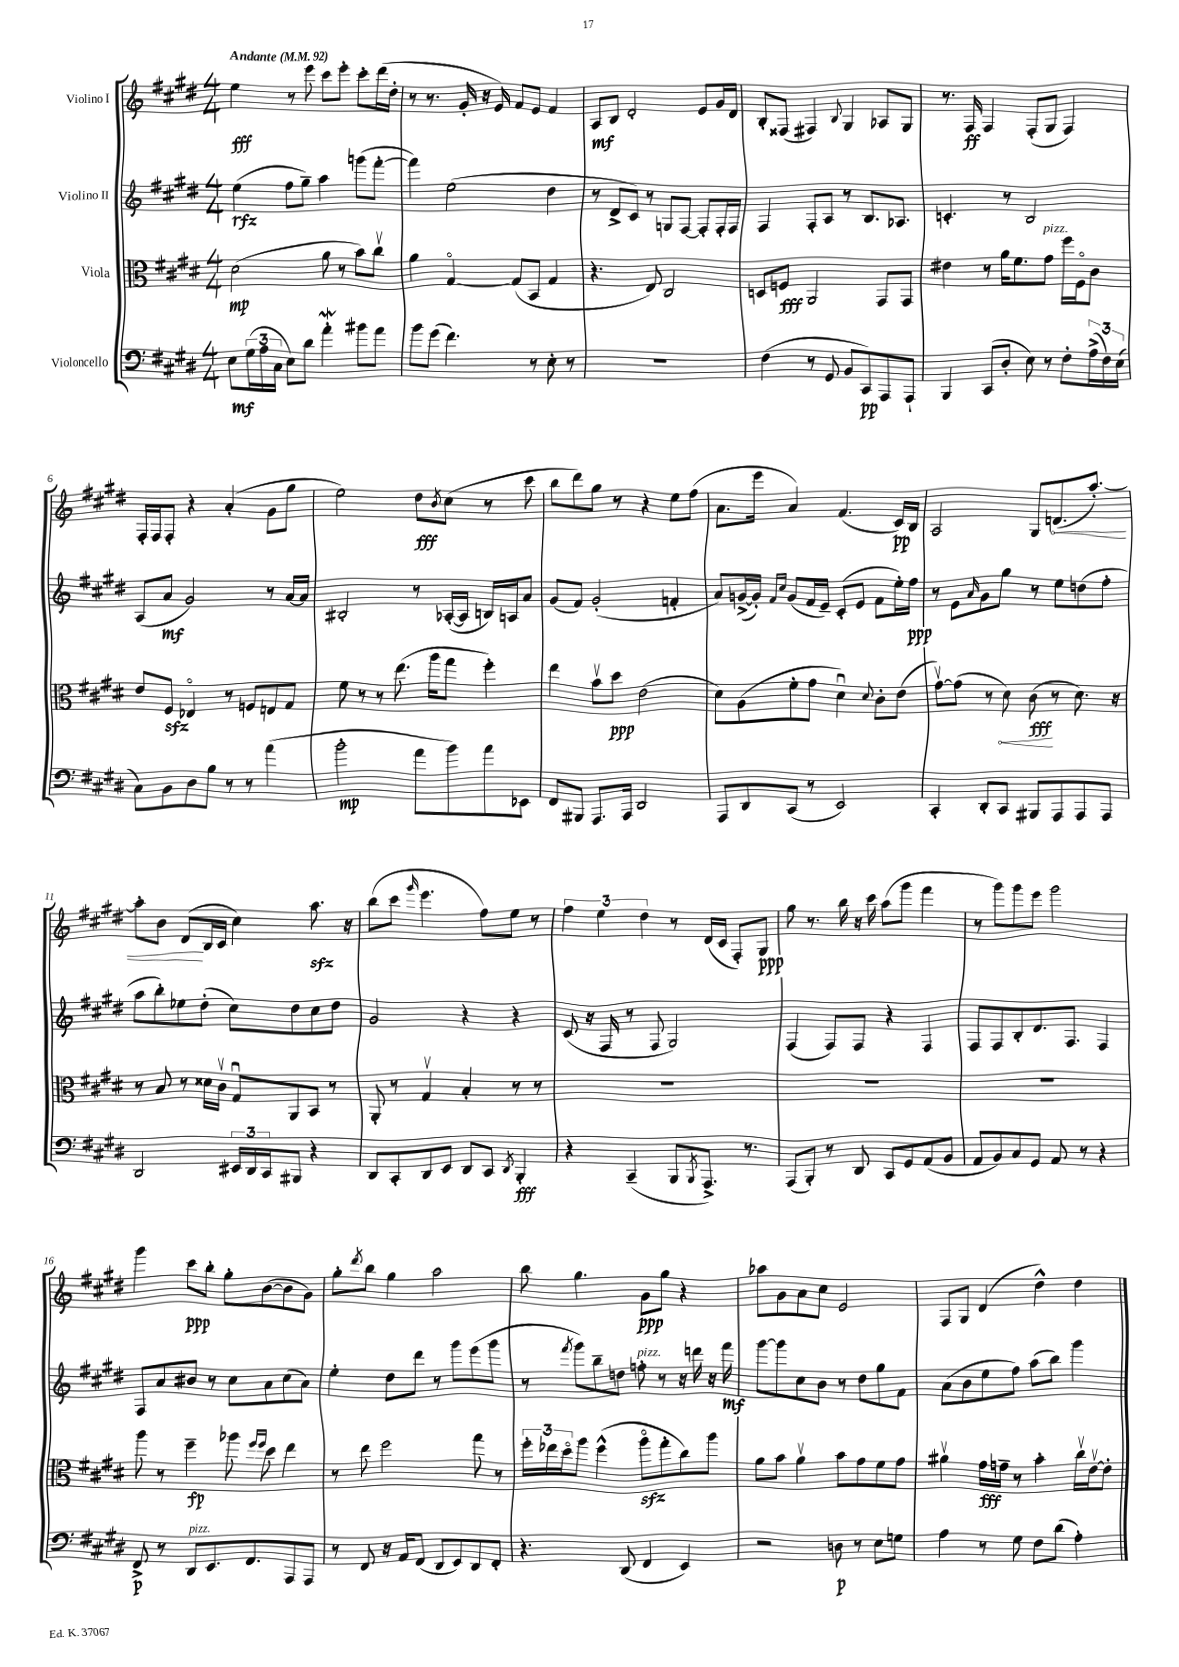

**kern	**dynam	**kern	**dynam	**kern	**dynam	**kern	**dynam
*part4	*part4	*part3	*part3	*part2	*part2	*part1	*part1
*staff4	*staff4	*staff3	*staff3	*staff2	*staff2	*staff1	*staff1
*I"Violoncello	*	*I"Viola	*	*I"Violino II	*	*I"Violino I	*
*clefF4	*	*clefC3	*	*clefG2	*	*clefG2	*
*k[f#c#g#d#]	*	*k[f#c#g#d#]	*	*k[f#c#g#d#]	*	*k[f#c#g#d#]	*
*M4/4	*	*M4/4	*	*M4/4	*	*M4/4	*
*MM92	*	*MM92	*	*MM92	*	*MM92	*
=1	=1	=1	=1	=1	=1	=1	=1
!	!	!	!	!	!	!LO:TX:a:B:t=Andante	!
8E\L	mf	(2d#\	mp	(4ee\	rfz	4ee\	fff
(24G#\L	.	.	.	.	.	.	.
24A\	.	.	.	.	.	.	.
24C#\JJ	.	.	.	.	.	.	.
8E\L)	.	.	.	8ff#\L	.	8r	.
8d#\J	.	.	.	8gg#~\J)	.	8eee\	.
4aw'\	.	8a\	.	4aa\	.	8ccc#\L	.
.	.	8r	.	.	.	8eee'\J	.
8b#X\L	.	8b\L)	.	(8gggn\L	.	8ccc#'\L	.
8a\J	.	8cc#v\J	.	[8fff#'\J	.	(16ddd#\L	.
.	.	.	.	.	.	16dd#'\JJ	.
=2	=2	=2	=2	=2	=2	=2	=2
8b\L	.	4a\	.	4fff#\])	.	8r	.
(8g#\J	.	.	.	.	.	8.r	.
4.f#\)	.	[4G#/	.	(2ee\	.	.	.
.	.	.	.	.	.	16g#'/	.
.	.	.	.	.	.	16r	.
.	.	.	.	.	.	16e/)	.
.	.	(8G#/L]	.	.	.	8f#/L	.
8r	.	8BB/J	.	.	.	8e/J	.
8E'\	.	4G#/	.	4dd#\	.	4f#/	.
8r	.	.	.	.	.	.	.
=3	=3	=3	=3	=3	=3	=3	=3
1r	.	4.r	.	8r	.	8A/L	mf
.	.	.	.	8d#^/L	.	8B/J	.
.	.	.	.	8c#/J)	.	2d#'/	.
.	.	8E/)	.	8r	.	.	.
.	.	2C#/	.	8Gn/L	.	.	.
.	.	.	.	[8F#/J	.	.	.
.	.	.	.	8F#'/L]	.	8e/L	.
.	.	.	.	16F#'/L	.	16g#/L	.
.	.	.	.	16F#/JJ	.	16d#/JJ	.
=4	=4	=4	=4	=4	=4	=4	=4
(4F#\	.	8Dn/L	.	4F#/	.	8B'/L	.
.	.	8Fn/J	fff	.	.	(8F##X/J	.
8r	.	2AA/	.	8F#'/L	.	4F#X/)	.
8GG#/	.	.	.	8A/J	.	.	.
.	.	.	.	.	.	8qqB/	.
8BB/L	.	.	.	8r	.	4G#/	.
8CC#/)	pp	.	.	8.B/L	.	.	.
8AAA/	.	8GG#/L	.	.	.	8A-X/L	.
.	.	.	.	8.A-X/J	.	.	.
8AAA`/J	.	8GG#/J	.	.	.	8G#/J	.
=5	=5	=5	=5	=5	=5	=5	=5
4BBB/	.	4e#X\	.	4.cn'/	.	8.r	.
.	.	.	.	.	.	16F#/	ff
(8CC#/L	.	8r	.	.	.	4F#/	.
8D#'/J	.	16a\KL	.	8r	.	.	.
.	.	8.f#\	.	.	.	.	.
8E\)	.	.	.	2B/	.	(8F#'/L	.
!	!	!LO:TX:a:i:t=pizz.	!	!	!	!	!
8r	.	8g#\J	.	.	.	8G#/J	.
8F#'\L	.	16ff#\LL	.	.	.	4F#/)	.
.	.	16F#\J	.	.	.	.	.
(24A^\L	.	8c#\J	.	.	.	.	.
24F#\)	.	.	.	.	.	.	.
(24E\JJ	.	.	.	.	.	.	.
!!LO:LB:g=z
=6	=6	=6	=6	=6	=6	=6	=6
8C#\L)	.	8e/L	.	(8A/L	.	16F#'/LL	.
.	.	.	.	.	.	16F#/J	.
8BB\	.	8F#zz/J	.	8a/J	mf	8F#'/J	.
8D#\	.	4E-X/	.	2g#/)	.	4r	.
8B\J	.	.	.	.	.	.	.
8r	.	8r	.	.	.	(4a'/	.
8r	.	8Fn/L	.	.	.	.	.
(4a\	.	8En/	.	8r	.	8g#\L	.
.	.	8G#/J	.	[16a/LL	.	8gg#\J	.
.	.	.	.	16a/JJ]	.	.	.
=7	=7	=7	=7	=7	=7	=7	=7
2b'\	mp	8f#\	.	2B#X'/	.	2ee\)	.
.	.	8r	.	.	.	.	.
.	.	8r	.	.	.	.	.
.	.	(8.ee\	.	.	.	.	.
8a\L	.	.	.	8r	.	8dd#\L	fff
.	.	16aa\KL	.	.	.	.	.
.	.	.	.	.	.	8qb/	.
8b\)	.	8gg#\J	.	([16A-X'/LL	.	(8cc#\J	.
.	.	.	.	16A-/JJ]	.	.	.
8a\	.	4ff#'\)	.	16Bn/LL)	.	8r	.
.	.	.	.	16An/J	.	.	.
8EE-X\J	.	.	.	8a/J	.	8ccc#\	.
=8	=8	=8	=8	=8	=8	=8	=8
8FF#/L	.	4ee\	.	(8g#/L	.	8bb\L	.
8BBB#X/J	.	.	.	8f#/J)	.	8ddd#\)	.
8.AAA/L	.	8bv\L	.	(2g#'/	.	8gg#\J	.
.	.	8dd#\J	ppp	.	.	8r	.
16AAA/Jk	.	.	.	.	.	.	.
2DD#/	.	(2e\	.	.	.	4r	.
.	.	.	.	4fn'/	.	8ee\L	.
.	.	.	.	.	.	(8ff#\J	.
=9	=9	=9	=9	=9	=9	=9	=9
8AAA/L	.	8d#\L)	.	8a/L)	.	8.a\L	.
8DD#/	.	(8A\	.	([16gn^/L	.	.	.
.	.	.	.	16g'/JJ])	.	16eee\Jk	.
.	.	.	.	16qqf#/LL	.	.	.
.	.	.	.	16qqcc#/JJ	.	.	.
(8CC#/J	.	8f#'\	.	(8g/L	.	4a/)	.
8r	.	8g#\J	.	16f#/L	.	.	.
.	.	.	.	16e~/JJ)	.	.	.
2EE/)	.	4d#u\)	.	(8c#'/L	.	(4.f#/	.
.	.	.	.	8e/J	.	.	.
.	.	8qqd#/	.	.	.	.	.
.	.	8c#'\L	.	8f#\L	.	.	.
.	.	(8e\J	.	16ee'\L)	.	16c#/LL)	pp
.	.	.	.	16ff#\JJ	ppp	16B/JJ	.
=10	=10	=10	=10	=10	=10	=10	=10
4CC#'/	.	[8g#v\L)	.	8r	.	2A/	.
.	.	(8g#\J]	.	8e\L	.	.	.
.	.	.	.	16qqa/	.	.	.
8DD#'/L	.	8r	.	8g#\	.	.	.
!	!	!	!LO:HP:b	!	!	!	!
8CC#/J	.	8d#\)	<	8gg#\J	.	.	.
8BBB#X/L	.	(8c#\	fff	8r	.	8G#/L	.
!	!	!	!	!	!	!	!LO:HP:b
8AAA/	.	8r	[	8ee\L	.	(8.dn/	<
8AAA/	.	8.d#\)	.	(8ddn\	.	.	.
.	.	.	.	.	.	[8.aa'/J)	.
8AAA/J	.	.	.	8ff#'\J	.	.	.
.	.	16r	.	.	.	.	.
!!LO:LB:g=z
=11	=11	=11	=11	=11	=11	=11	=11
2DD#/	.	8r	.	8aa\L	.	8aa'\L]	.
.	.	8B/	.	8bb'\)	.	8b\J	.
.	.	8r	.	8ee-X\	.	(8d#/L	.
.	.	16d##X\LL	.	(8dd#'\J	.	16B/L	[
.	.	16c#v\JJ	.	.	.	16c#/JJ	.
24EE#X/LL	.	8G#u/L	.	8cc#\L)	.	4cc#\)	.
24DD#/	.	.	.	.	.	.	.
24CC#/J	.	.	.	.	.	.	.
8BBB#X/J	.	8AA/	.	8dd#\	.	.	.
4r	.	8BB/J	.	8cc#\	.	8.aazz\	.
.	.	8r	.	8dd#\J	.	.	.
.	.	.	.	.	.	16r	.
=12	=12	=12	=12	=12	=12	=12	=12
8DD#/L	.	8AA'/	.	2g#/	.	(8bb\L	.
8CC#'/	.	8r	.	.	.	8ccc#\J	.
.	.	.	.	.	.	16qqggg#/	.
8DD#/	.	4G#v/	.	.	.	4.eee\	.
8EE/J	.	.	.	.	.	.	.
8DD#/L	.	4B'/	.	4r	.	.	.
8CC#/J	.	.	.	.	.	8ff#\L)	.
8qDD#/	.	.	.	.	.	.	.
4BBB'/	fff	8r	.	4r	.	8ee\J	.
.	.	8r	.	.	.	8r	.
=13	=13	=13	=13	=13	=13	=13	=13
4r	.	1r	.	(8c#/	.	6ff#\	.
.	.	.	.	16r	.	.	.
.	.	.	.	.	.	6ee\	.
.	.	.	.	16F#/	.	.	.
(4CC#~/	.	.	.	8r	.	.	.
.	.	.	.	.	.	6dd#\	.
.	.	.	.	8F#/	.	.	.
8BBB/L	.	.	.	2G#/)	.	8r	.
8qBBB/	.	.	.	.	.	.	.
8.AAA^/J)	.	.	.	.	.	(16d#/LL	.
.	.	.	.	.	.	16c#/JJ	.
.	.	.	.	.	.	8F#'/L)	.
8.r	.	.	.	.	.	.	.
.	.	.	.	.	.	8G#/J	ppp
=14	=14	=14	=14	=14	=14	=14	=14
(8AAA/L	.	1r	.	(4F#/	.	8gg#\	.
8BBB'/J)	.	.	.	.	.	8.r	.
8r	.	.	.	8F#/L)	.	.	.
.	.	.	.	.	.	16bb\	.
8DD#/	.	.	.	8F#/J	.	16r	.
.	.	.	.	.	.	16ccc#\	.
8CC#/L	.	.	.	4r	.	(8aa\L	.
8GG#/	.	.	.	.	.	8ggg#\J	.
(8AA/	.	.	.	4F#/	.	4fff#\	.
8BB/J	.	.	.	.	.	.	.
=15	=15	=15	=15	=15	=15	=15	=15
8AA/L	.	1r	.	8F#/L	.	8r	.
8BB/)	.	.	.	8F#/	.	8ggg#\L)	.
8C#/	.	.	.	8B'/	.	8ggg#\	.
8GG#/J	.	.	.	8.d#/	.	8eee\J	.
8AA/	.	.	.	.	.	2ggg#\	.
.	.	.	.	8.F#/J	.	.	.
8r	.	.	.	.	.	.	.
4r	.	.	.	4F#/	.	.	.
!!LO:LB:g=z
=16	=16	=16	=16	=16	=16	=16	=16
8FF#^/	p	8aa\	.	8F#/L	.	4ggg#\	.
8r	.	8r	.	8a/	.	.	.
!LO:TX:a:i:t=pizz.	!	!	!	!	!	!	!
8DD#/L	.	4ff#~\	fp	8b#X/J	.	8ccc#\L	ppp
8.EE/	.	.	.	8r	.	8bb'\J	.
.	.	8aa-X\	.	8cc#\L	.	8gg#'\L	.
8.FF#/	.	.	.	.	.	.	.
.	.	16qqff#/LL	.	.	.	.	.
.	.	16qqff#/JJ	.	.	.	.	.
.	.	8dd#\	.	8a\	.	([8b\	.
8AAA/	.	4ee\	.	(8cc#\	.	8b\]	.
8AAA/J	.	.	.	8a\J)	.	8g#\J)	.
=17	=17	=17	=17	=17	=17	=17	=17
8r	.	8r	.	4ee'\	.	8gg#'\L	.
.	.	.	.	.	.	8qddd#/	.
8FF#/	.	8ee\	.	.	.	8bb\J	.
16r	.	2ff#\	.	8dd#\L	.	4gg#\	.
16AA/KL	.	.	.	.	.	.	.
(8FF#/J	.	.	.	8ddd#\J	.	.	.
8DD#/L	.	.	.	8r	.	2aa\	.
8EE/)	.	.	.	8ggg#\L	.	.	.
8DD#/	.	8gg#\	.	(8eee\	.	.	.
8FF#'/J	.	8r	.	8ggg#\J	.	.	.
=18	=18	=18	=18	=18	=18	=18	=18
4.r	.	24ff#'\LL	.	8r	.	8bb\	.
.	.	24ee-X\	.	.	.	.	.
.	.	24dd#\J	.	.	.	.	.
.	.	.	.	8qfff#/	.	.	.
.	.	8aa\J	.	8ggg#\L)	.	4.gg#\	.
.	.	(4ff#^^\	.	8bb~\	.	.	.
(8DD#/	.	.	.	8ddn\J	.	.	.
!	!	!	!	!LO:TX:a:i:t=pizz.	!	!	!
4FF#/	.	8aazz\L	.	8ffn'\	.	8g#\L	ppp
.	.	8gg#'\	.	8r	.	8gg#\J	.
4EE/)	.	8cc#\)	.	16r	.	4r	.
.	.	.	.	16dddn\	.	.	.
.	.	8aa\J	.	16r	.	.	.
.	.	.	.	16fff#\	mf	.	.
=19	=19	=19	=19	=19	=19	=19	=19
2r	.	8a\L	.	[8ggg#\L	.	8aa-X\L	.
.	.	8b\J	.	8ggg#\]	.	8g#\	.
.	.	4av\	.	8cc#\	.	8a\	.
.	.	.	.	8b\J	.	8cc#\J	.
8Dn\	p	8b\L	.	8r	.	2e/	.
8r	.	8g#\	.	8dd#\L	.	.	.
8E\L	.	8f#\	.	8gg#\	.	.	.
8Gn\J	.	8g#\J	.	8f#\J	.	.	.
=20	=20	=20	=20	=20	=20	=20	=20
4A\	.	4a#Xv\	.	(8a\L	.	8F#/L	.
.	.	.	.	8b\	.	8G#/J	.
8r	.	16g#\LL	fff	8ee\	.	(4d#/	.
.	.	16gn~\JJ	.	.	.	.	.
8G#\	.	8r	.	8ff#\J)	.	.	.
8F#\L	.	4b'\	.	(8aa\L	.	4dd#^^\)	.
(8d#\J	.	.	.	8bb\J)	.	.	.
4A'\)	.	16cc#v\LL	.	4ggg#\	.	4dd#\	.
.	.	[16ev\J	.	.	.	.	.
.	.	8e'\J]	.	.	.	.	.
==	==	==	==	==	==	==	==
*-	*-	*-	*-	*-	*-	*-	*-
